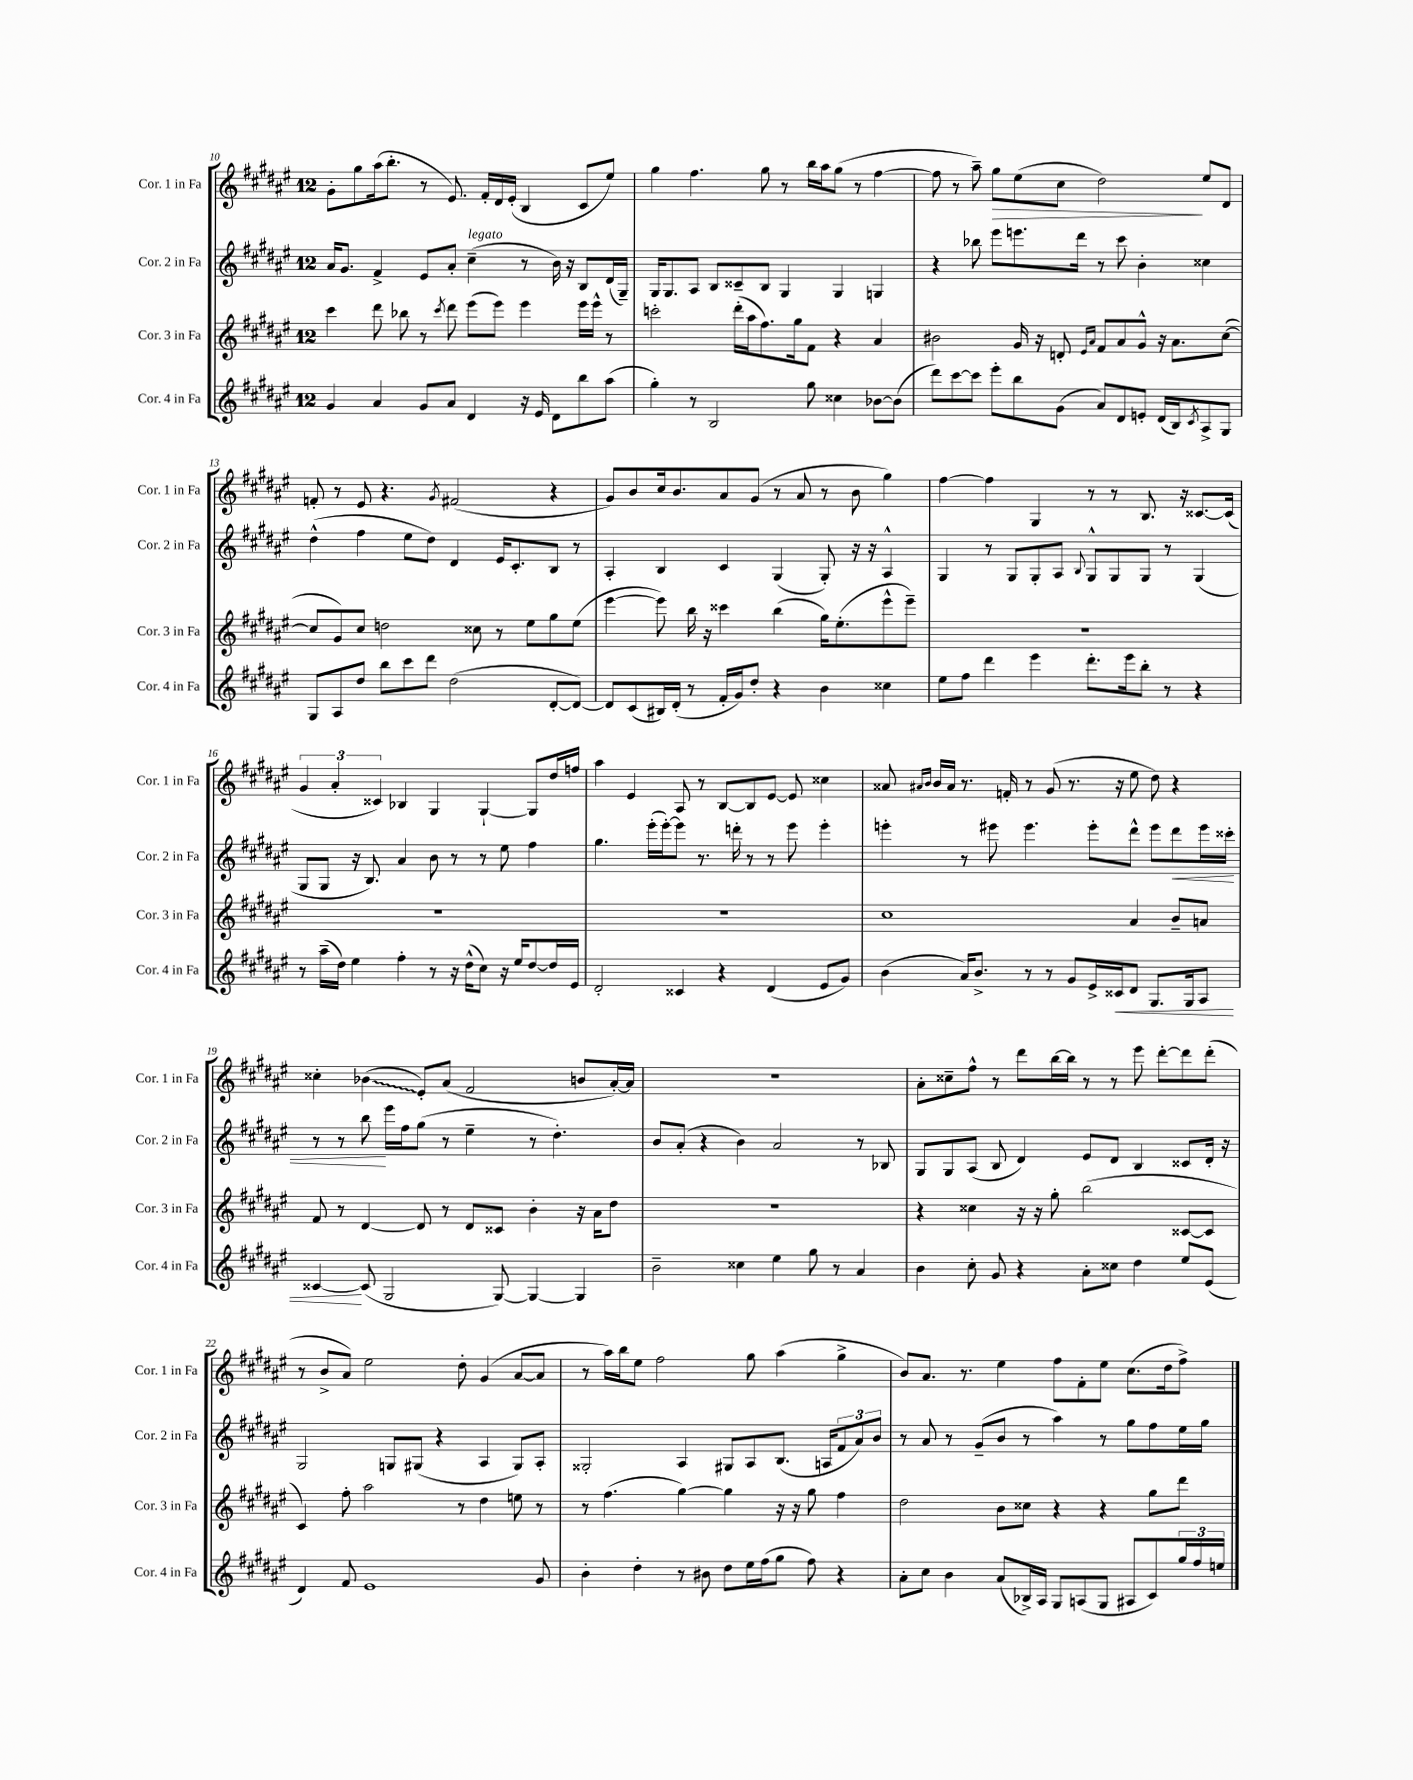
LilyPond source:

<<
\new StaffGroup <<
\new Staff = "s0" \with { instrumentName = "Cor. 1 in Fa" shortInstrumentName = "Cor. 1 in Fa" } {
    \clef treble \key fis \major \once \override Staff.TimeSignature.style = #'single-digit \time 12/8
    gis'8-. gis''8 ais''16( b''8.-. r8 eis'8.) fis'16-. dis'16 eis'16-.( b4 cis'8 eis''8) |
    gis''4 fis''4. gis''8 r8 b''16 ais''16 gis''8( r8 fis''4~ |
    fis''8 r8 ais''8--) gis''8\> eis''8( cis''8 dis''2\!) eis''8 dis'8 |
    f'8-. r8 eis'8 r4. \acciaccatura { gis'8 } fis'2( r4 |
    gis'8) b'8 cis''16 b'8. ais'8 gis'8( r8 ais'8 r8 b'8 gis''4) |
    fis''4~ fis''4 gis4 r8 r8 b8. r16 cisis'8.~ cisis'16( |
    \tuplet 3/2 { gis'4 ais'4-. cisis'4) } bes4 gis4 gis4~-! gis8 dis''16 f''16 |
    ais''4 eis'4 ais8 r8 b8~ b8 eis'8~ eis'8 cisis''4 |
    aisis'8 \grace { ais'16 b'16 } b'16 ais'16 r8. f'16-. r8 gis'8( r8. r16 eis''8 dis''8) r4 |
    cisis''4-. \once \override Glissando.style = #'zigzag bes'4\glissando( eis'8-.) ais'8( fis'2 b'8 ais'16~-.) ais'16 |
    R1. |
    ais'8-. cisis''8-- fis''8-^ r8 dis'''8 b''16~ b''16 r8 r8 eis'''8 dis'''8~-. dis'''8 dis'''8-.( |
    r8 b'8-> ais'8) eis''2 dis''8-. gis'4( ais'8~ ais'8 |
    r8 ais''16) b''16 eis''8 fis''2 gis''8 ais''4( gis''4-> |
    b'8) ais'8. r8. eis''4 fis''8 fis'8-. eis''8 cis''8.( dis''16 fis''8->) \bar "|." |
}
\new Staff = "s1" \with { instrumentName = "Cor. 2 in Fa" shortInstrumentName = "Cor. 2 in Fa" } {
    \clef treble \key fis \major \once \override Staff.TimeSignature.style = #'single-digit \time 12/8
    ais'16 gis'8. fis'4-> eis'8 ais'8-. cis''4--^\markup { \italic "legato" }( r8 b'16) r16 b8 dis'16( gis16--) |
    gis16 gis8. ais8 b8 cisis'8-- b8 gis4 gis4 g4 |
    r4 bes''8 eis'''8 e'''8. dis'''16 r8 cis'''8 b'4-. cisis''4 |
    dis''4-^( fis''4 eis''8 dis''8) dis'4 eis'16 cis'8.-. b8 r8 |
    ais4-. b4 cis'4 gis4( gis8-.) r16 r16 ais4-^ |
    gis4 r8 gis8 gis8-. ais8 \appoggiatura { b8 } gis8-^ gis8 gis8 r8 gis4( |
    gis8 gis8 r16 b8.) ais'4 b'8 r8 r8 eis''8 fis''4 |
    gis''4. eis'''16-.( eis'''16~-.) eis'''8 r8. d'''16-. r8 r8 eis'''8 eis'''4-. |
    e'''4-. r8 eis'''8 eis'''4. eis'''8-. dis'''8-^ eis'''8 dis'''8\< eis'''16 cisis'''16-. |
    r8 r8 b''8\! eis'''16 fis''16 gis''8( r8 eis''4-- r8 dis''4.-.) |
    b'8 ais'8-.( r4 b'4) ais'2 r8 bes8 |
    gis8 gis8 ais8( b8 dis'4) eis'8 dis'8 b4 cisis'8 dis'16-. r16 |
    gis2 g8 gis8( r4 ais4 gis8) ais8-. |
    gisis2-. ais4 gis8 ais8 b8.( a16 \tuplet 3/2 { fis'8 ais'8) b'8 } |
    r8 ais'8 r8 gis'8--( b'8 r8 ais''4) r8 gis''8 fis''8 eis''16 gis''16 \bar "|." |
}
\new Staff = "s2" \with { instrumentName = "Cor. 3 in Fa" shortInstrumentName = "Cor. 3 in Fa" } {
    \clef treble \key fis \major \once \override Staff.TimeSignature.style = #'single-digit \time 12/8
    cis'''4 dis'''8 bes''8 r8 \acciaccatura { cis'''8 } dis'''8 eis'''8( eis'''8) eis'''4 eis'''16 eis'''16-^ r8 |
    c'''2-. dis'''16-.( ais''16 fis''8.) gis''16 fis'8 r4 ais'4 |
    bis'2 gis'16 r16 d'8-. \grace { eis'16 ais'16 } fis'8 ais'8 gis'8-^ r16 ais'8. cis''8~( |
    cis''8 gis'8) cis''8 d''2 cisis''8 r8 eis''8 gis''8 eis''8( |
    eis'''4~ eis'''8) b''16 r16 cisis'''4 b''4( gis''16) eis''8.-.( eis'''8-^ eis'''8--) |
    R1. |
    R1. |
    R1. |
    cis''1 ais'4 b'8-- a'8 |
    fis'8 r8 dis'4~ dis'8 r8 dis'8 cisis'8 b'4-. r16 ais'16 dis''8 |
    R1. |
    r4 cisis''4 r16 r16 gis''8-. b''2( cisis'8~ cisis'8 |
    cis'4) fis''8-. ais''2 r8 dis''4 e''8 r8 |
    r8 fis''4.( gis''4~) gis''4 r16 r16 gis''8 fis''4 |
    dis''2 b'8 cisis''8 r4 r4 gis''8 dis'''8 \bar "|." |
}
\new Staff = "s3" \with { instrumentName = "Cor. 4 in Fa" shortInstrumentName = "Cor. 4 in Fa" } {
    \clef treble \key fis \major \once \override Staff.TimeSignature.style = #'single-digit \time 12/8
    gis'4 ais'4 gis'8 ais'8 dis'4 r16 eis'16 dis'8 b''8 ais''8( |
    gis''4-.) r8 b2 gis''8 cisis''4 bes'8~ bes'8( |
    dis'''8) cis'''8~ cis'''8 eis'''8-. b''8 gis'8( ais'8) dis'8 e'8-. dis'16( b16) \acciaccatura { cis'8 } ais8-> gis8 |
    gis8 ais8 dis''8 b''8 cis'''8 dis'''8 dis''2( dis'8~-. dis'8~) |
    dis'8 cis'8( bis16) dis'16-.( r8 fis'16-. gis'16) dis''8-. r4 b'4 cisis''4 |
    eis''8 fis''8 dis'''4 eis'''4 dis'''8.-. eis'''16 b''8-. r8 r4 |
    r8 ais''16--( dis''16) eis''4 fis''4-. r8 r16 dis''16-^( cis''8) r16 eis''16 dis''8~ dis''16 eis'16 |
    dis'2-. cisis'4 r4 dis'4( eis'8 gis'8) |
    b'4( ais'16) b'8.-> r8 r8 gis'8 eis'16-> cisis'16\< dis'8 gis8. gis16 ais8 |
    cisis'4~\! cisis'8( gis2 gis8~) gis4~ gis4 |
    b'2-- cisis''4 eis''4 gis''8 r8 ais'4 |
    b'4 cis''8-. gis'8 r4 ais'8-. cisis''8 dis''4 eis''8 eis'8( |
    dis'4) fis'8 eis'1 gis'8 |
    b'4-. dis''4-. r8 bis'8 dis''8 eis''16 fis''16( gis''8 fis''8) r4 |
    ais'8-. cis''8 b'4 ais'8( bes16->) ais16 gis8 a8( gis8 ais8 cis'8) \tuplet 3/2 { gis''16 fis''16 e''16 } \bar "|." |
}
>>
>>
\layout { \context { \Score currentBarNumber = #10 } }
